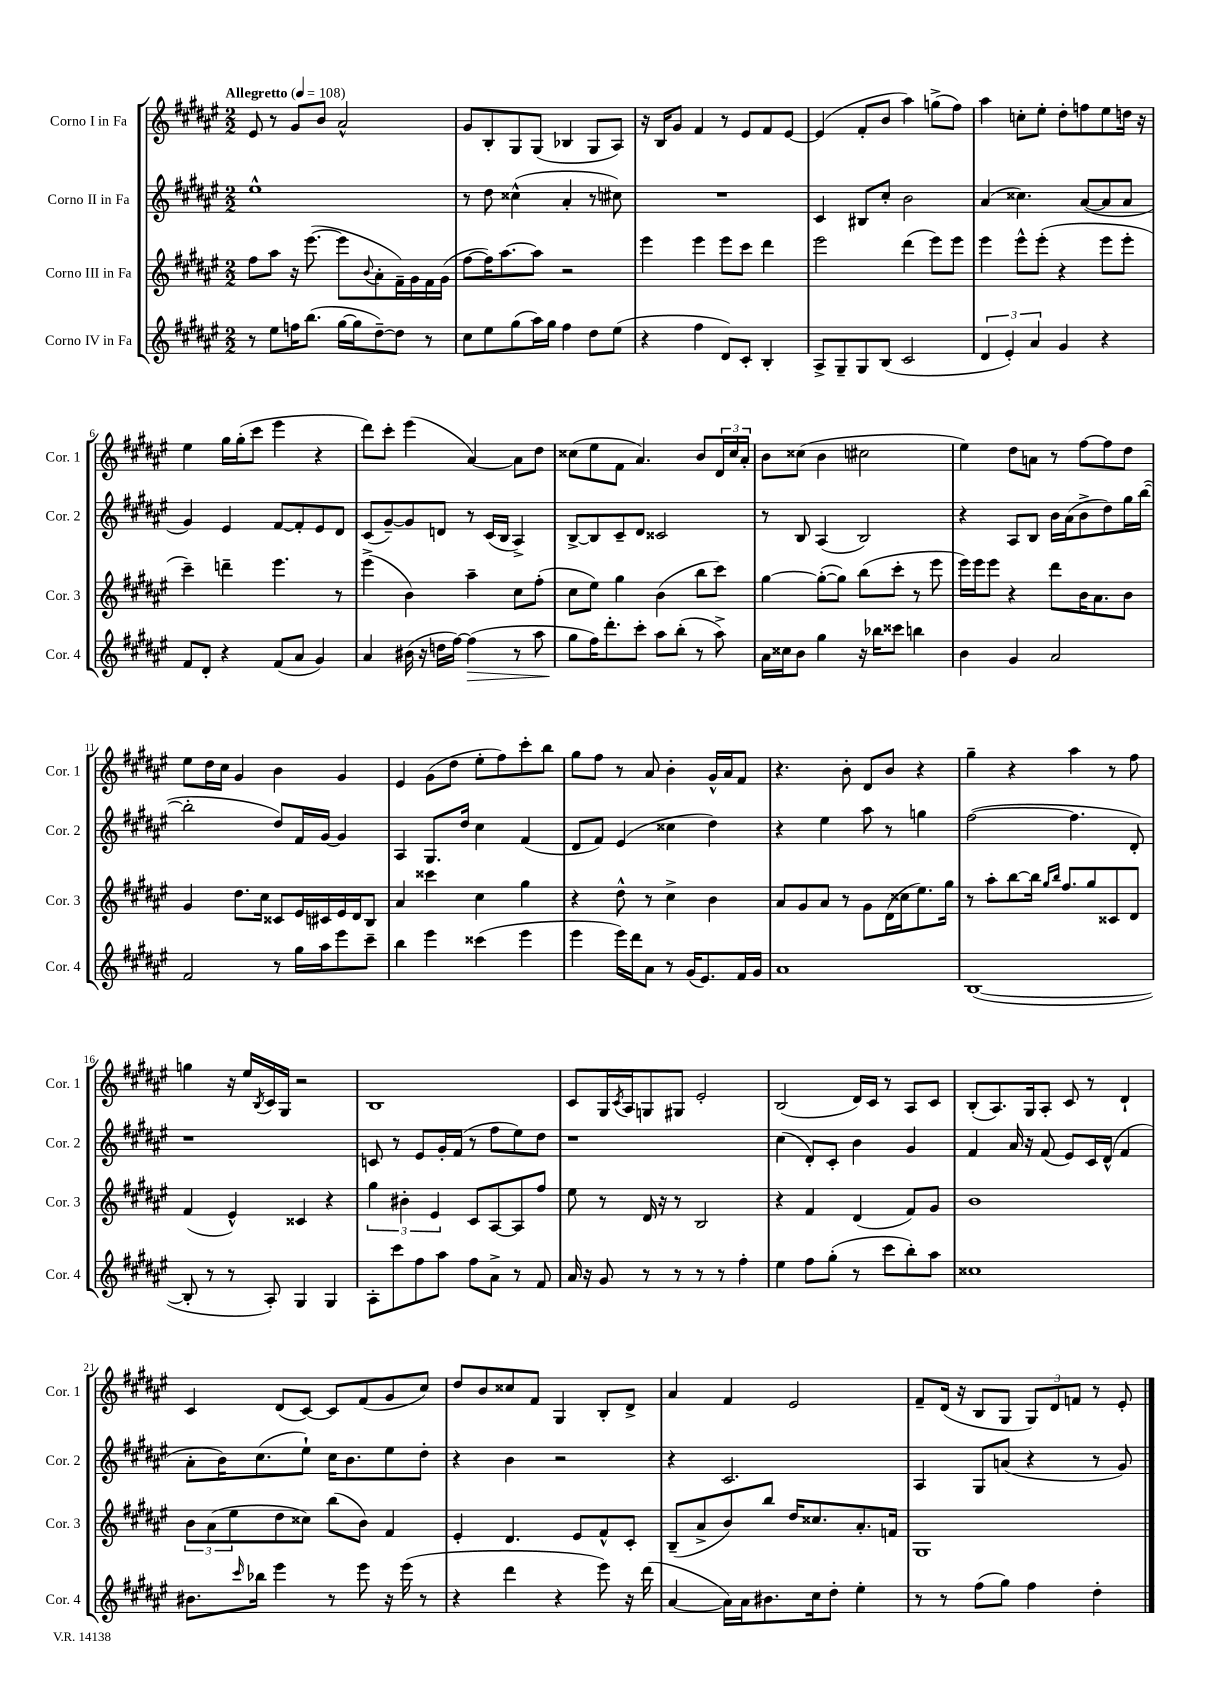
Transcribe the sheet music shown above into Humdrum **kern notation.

**kern	**dynam	**kern	**kern	**kern
*part4	*part4	*part3	*part2	*part1
*staff4	*staff4	*staff3	*staff2	*staff1
*I"Corno IV in Fa	*	*I"Corno III in Fa	*I"Corno II in Fa	*I"Corno I in Fa
*I'Cor. 4	*	*I'Cor. 3	*I'Cor. 2	*I'Cor. 1
*clefG2	*	*clefG2	*clefG2	*clefG2
*k[f#c#g#d#a#e#]	*	*k[f#c#g#d#a#e#]	*k[f#c#g#d#a#e#]	*k[f#c#g#d#a#e#]
*M2/2	*	*M2/2	*M2/2	*M2/2
*MM108	*	*MM108	*MM108	*MM108
=1	=1	=1	=1	=1
!	!	!	!	!LO:TX:a:B:t=Allegretto
8r	.	8ff#\L	1ee#^^	8e#/
8ee#\L	.	8aa#\J	.	8r
16ffn\K	.	16r	.	8g#/L
(8.bb\J	.	([8.eee#\	.	.
.	.	.	.	8b/J
[16gg#\LL	.	8eee#\L]	.	2a#^^/
16gg#\J]	.	.	.	.
.	.	8qqb/	.	.
[8dd#~\)	.	8a#'\	.	.
8dd#\J]	.	16f#~\L)	.	.
.	.	16g#\	.	.
8r	.	16f#\	.	.
.	.	(16g#\JJ	.	.
=2	=2	=2	=2	=2
8cc#\L	.	[8ff#\L	8r	8g#/L
8ee#\	.	16ff#\K])	8dd#\	8B'/
.	.	[8.aa#\	.	.
(8gg#\	.	.	(4cc##X^^\	8G#/
16aa#\L)	.	8aa#\J]	.	(8G#/J
16gg#\JJ	.	.	.	.
4ff#\	.	2r	4a#'/	4B-X/
8dd#\L	.	.	8r	8G#/L
(8ee#\J	.	.	8cc#X\)	8A#/J)
=3	=3	=3	=3	=3
4r	.	4eee#\	1r	16r
.	.	.	.	16B/KL
.	.	.	.	8g#/J
4ff#\	.	4eee#\	.	4f#/
8d#/L)	.	8eee#\L	.	8r
8c#'/J	.	8ccc#\J	.	8e#/L
4B'/	.	4ddd#\	.	8f#/
.	.	.	.	[8e#/J
=4	=4	=4	=4	=4
8A#^/L	.	2eee#\	4c#/	(4e#/]
8G#~/	.	.	.	.
8G#/	.	.	8B#X/L	8f#'/L
(8B/J	.	.	8cc#'/J	8b/J
2c#/	.	(4ddd#\	2b\	4aa#\)
.	.	8eee#\L)	.	(8ggn^\L
.	.	8eee#\J	.	8ff#\J)
=5	=5	=5	=5	=5
6d#/	.	4eee#\	(4a#/	4aa#\
6e#'/)	.	.	.	.
.	.	8eee#^^\L	4.cc##X\)	8ccn'\L
6a#/	.	.	.	.
.	.	(8eee#'\J	.	8ee#'\J
4g#/	.	4r	.	8dd#'\L
.	.	.	([8a#/L	8ffn\
4r	.	8eee#\L	8a#/]	8ee#\
.	.	8eee#'\J	8a#/J	16ddn\Jk
.	.	.	.	16r
!!LO:LB:g=z
=6	=6	=6	=6	=6
8f#/L	.	4ccc#~\)	4g#/)	4ee#\
8d#'/J	.	.	.	.
4r	.	4dddn~\	4e#/	16gg#\LL
.	.	.	.	(16gg#'\J
.	.	.	.	8ccc#\J
(8f#/L	.	4.eee#\	[8f#/L	4eee#\
8a#/J	.	.	8f#'/]	.
4g#/)	.	.	8e#/	4r
.	.	8r	8d#/J	.
=7	=7	=7	=7	=7
4a#/	.	(4eee#^\	(8c#/L	8ddd#\L)
.	.	.	[8g#~/)	8ccc#'\J
(16b#X\	.	4b\)	8g#/]	(4eee#\
16r	.	.	.	.
16ddn\LL	.	.	8dn/J	.
[16ff#\JJ)	.	.	.	.
!	!LO:HP:b	!	!	!
(4ff#\]	>	4aa#~\	8r	[4a#/)
.	.	.	(16c#/LL	.
.	.	.	16B/JJ	.
8r	.	8cc#\L	4A#^/)	8a#\L]
8aa#\	.	(8ff#'\J	.	8dd#\J
=8	=8	=8	=8	=8
8gg#\L	.	8cc#\L	[8B^/L	(8cc##X\L
16ff#\K)	]	8ee#\J)	8B/]	8ee#\
8.ddd#'\	.	.	.	.
.	.	4gg#\	8c#~/	8f#\J
8ccc#'\J	.	.	8d#/J	4.a#/)
8aa#\L	.	(4b\	2c##X/	.
(8bb'\J	.	.	.	.
8r	.	8bb\L	.	8b/L
8aa#^\)	.	8ccc#\J)	.	24d#/L
.	.	.	.	24cc##/
.	.	.	.	24a#'/JJ
=9	=9	=9	=9	=9
16a#\LL	.	[4gg#\	8r	8b\L
16cc##X\J	.	.	.	.
8b\J	.	.	8B/	(8cc##X\J
4gg#\	.	(8gg#'\L_	(4A#/	4b\
.	.	8gg#\J])	.	.
16r	.	(8bb\L	2B/)	2cc#X\
16bb-X\KL	.	.	.	.
8ccc##X\J	.	8ccc#'\J	.	.
4bbn\	.	8r	.	.
.	.	8eee#\	.	.
=10	=10	=10	=10	=10
4b\	.	16eee#\LL)	4r	4ee#\)
.	.	16eee#\J	.	.
.	.	8eee#\J	.	.
4g#/	.	4r	8A#/L	8dd#\L
.	.	.	8B/J	8an\J
2a#/	.	8ddd#\L	16b\LL	8r
.	.	.	(16a#\J	.
.	.	16b\K	8b^\	[8ff#\L
.	.	8.a#\	.	.
.	.	.	8dd#\)	8ff#\]
.	.	8b\J	16gg#\L	8dd#\J
.	.	.	([16bb\JJ	.
!!LO:LB:g=z
=11	=11	=11	=11	=11
2f#/	.	4g#/	2bb'\]	8ee#\L
.	.	.	.	16dd#\L
.	.	.	.	16cc#\JJ
.	.	8.dd#\L	.	4g#/
.	.	16cc#\Jk	.	.
8r	.	8c##X/L	8dd#/L)	4b\
16gg#\LL	.	16e#/L	16f#/L	.
16aa#\J	.	16c#X/	[16g#/JJ	.
8eee#\	.	16e#/	4g#/]	4g#/
.	.	16d#/J	.	.
8ccc#~\J	.	8B/J	.	.
=12	=12	=12	=12	=12
4bb\	.	4a#/	4A#/	4e#/
4eee#\	.	4ccc##X\	8.G#/L	(8g#\L
.	.	.	.	8dd#\J
.	.	.	16dd#/Jk	.
(4ccc##X\	.	4cc#\	4cc#\	8ee#'\L
.	.	.	.	8ff#\)
4eee#\	.	4gg#\	(4f#/	8ccc#'\
.	.	.	.	8bb\J
=13	=13	=13	=13	=13
4eee#\	.	4r	8d#/L	8gg#\L
.	.	.	8f#/J)	8ff#\J
16eee#\LL)	.	8dd#^^\	(4e#/	8r
16ddd#\J	.	.	.	.
8a#\J	.	8r	.	8a#/
8r	.	4cc#^\	4cc##X\	4b'\
(16g#/KL	.	.	.	.
8.e#/)	.	.	.	.
.	.	4b\	4dd#\)	16g#^^/LL
.	.	.	.	16a#/J
16f#/L	.	.	.	8f#/J
16g#/JJ	.	.	.	.
=14	=14	=14	=14	=14
1a#	.	8a#/L	4r	4.r
.	.	8g#/	.	.
.	.	8a#/J	4ee#\	.
.	.	8r	.	8b'\
.	.	8g#\L	8aa#\	8d#/L
.	.	(16d#\L	8r	8b/J
.	.	16cc##X\J	.	.
.	.	8.ee#\)	4ggn\	4r
.	.	16gg#\Jk	.	.
=15	=15	=15	=15	=15
([1B	.	8r	([2ff#\	4gg#~\
.	.	8aa#'\L	.	.
.	.	[8bb\	.	4r
.	.	16bb\Jk]	.	.
.	.	16qqgg#/LL	.	.
.	.	16qqbb/JJ	.	.
.	.	8.ff#/L	.	.
.	.	.	4.ff#\]	4aa#\
.	.	8gg#/	.	.
.	.	8c##X/	.	8r
.	.	8d#/J	8d#'/)	8ff#\
!!LO:LB:g=z
=16	=16	=16	=16	=16
8B'/]	.	(4f#/	1r	4ggn\
8r	.	.	.	.
8r	.	4e#^^/)	.	16r
.	.	.	.	16ee#/LL
.	.	.	.	8qB/
8A#'/)	.	.	.	16c#/
.	.	.	.	16G#/JJ
4G#/	.	4c##X/	.	2r
4G#/	.	4r	.	.
=17	=17	=17	=17	=17
8A#'\L	.	6gg#\	8cn/	1B
8ccc#\	.	.	8r	.
.	.	6b#X'\	.	.
8ff#\	.	.	8e#/L	.
.	.	6e#/	.	.
8aa#\J	.	.	16g#'/L	.
.	.	.	(16f#/JJ	.
8ff#\L	.	8c#/L	8r	.
8a#^\J	.	[8A#/	8ff#\L	.
8r	.	8A#/]	8ee#\)	.
8f#/	.	8ff#/J	8dd#\J	.
=18	=18	=18	=18	=18
16a#/	.	8ee#\	1r	8c#/L
16r	.	.	.	.
8g#/	.	8r	.	16G#/L
.	.	.	.	8qc#/
.	.	.	.	16A#/J
8r	.	16d#/	.	8Gn/
.	.	16r	.	.
8r	.	8r	.	8G#X/J
8r	.	2B/	.	2e#'/
8r	.	.	.	.
4ff#'\	.	.	.	.
=19	=19	=19	=19	=19
4ee#\	.	4r	(4cc#\	(2B/
8ff#\L	.	4f#/	8d#'/L)	.
(8gg#'\J	.	.	8c#'/J	.
8r	.	(4d#/	4b\	16d#/LL)
.	.	.	.	16c#/JJ
8ccc#\L	.	.	.	8r
8bb'\)	.	8f#/L)	4g#/	8A#/L
8aa#\J	.	8g#/J	.	8c#/J
=20	=20	=20	=20	=20
1cc##X	.	1b	4f#/	(8B'/L
.	.	.	.	8.A#/)
.	.	.	16a#/	.
.	.	.	16r	16G#/k
.	.	.	(8f#/	8A#'/J
.	.	.	8e#/L)	8c#/
.	.	.	16c#/L	8r
.	.	.	(16d#^^/JJ	.
.	.	.	4f#/	4d#`/
!!LO:LB:g=z
=21	=21	=21	=21	=21
8.b#X\L	.	12b\L	8a#'\L	4c#/
.	.	(12a#\	.	.
.	.	.	16b\K)	.
.	.	12ee#\	.	.
16qqccc#/	.	.	.	.
16bb-X\Jk	.	.	(8.cc#\	.
4eee#\	.	8dd#\	.	(8d#/L
.	.	8cc##X\J)	8ee#`\J)	[8c#/J)
8r	.	(8bb\L	16cc#\KL	8c#/L]
.	.	.	8.b\	.
8eee#\	.	8b\J)	.	(8f#/
16r	.	4f#/	8ee#\	8g#/
(16eee#\	.	.	.	.
8r	.	.	8dd#'\J	8cc#/J)
=22	=22	=22	=22	=22
4r	.	4e#'/	4r	8dd#/L
.	.	.	.	8b/
4ddd#\	.	4.d#/	4b\	8cc##X/
.	.	.	.	8f#/J
4r	.	.	2r	4G#/
.	.	8e#/L	.	.
8eee#\)	.	8f#^^/	.	8B'/L
16r	.	8c#'/J	.	8d#^/J
(16ddd#\	.	.	.	.
=23	=23	=23	=23	=23
[4a#/	.	(8B~/L	4r	4a#/
.	.	8a#^/	.	.
16a#\LL])	.	8b/)	2.c#/	4f#/
16a#\J	.	.	.	.
8.b#X\	.	8bb/J	.	.
.	.	16dd#/KL	.	2e#/
16cc#\k	.	8.cc##X/	.	.
8dd#'\J	.	.	.	.
4ee#'\	.	8.a#'/	.	.
.	.	16fn/Jk	.	.
=24	=24	=24	=24	=24
8r	.	1G#	4A#/	8f#~/L
8r	.	.	.	(16d#/Jk
.	.	.	.	16r
(8ff#\L	.	.	8G#/L	8B/L
8gg#\J)	.	.	(8an/J	8G#/J
4ff#\	.	.	4r	12G#/L)
.	.	.	.	12d#/
.	.	.	.	12fn/J
4dd#'\	.	.	8r	8r
.	.	.	8g#/)	8e#'/
==	==	==	==	==
*-	*-	*-	*-	*-
